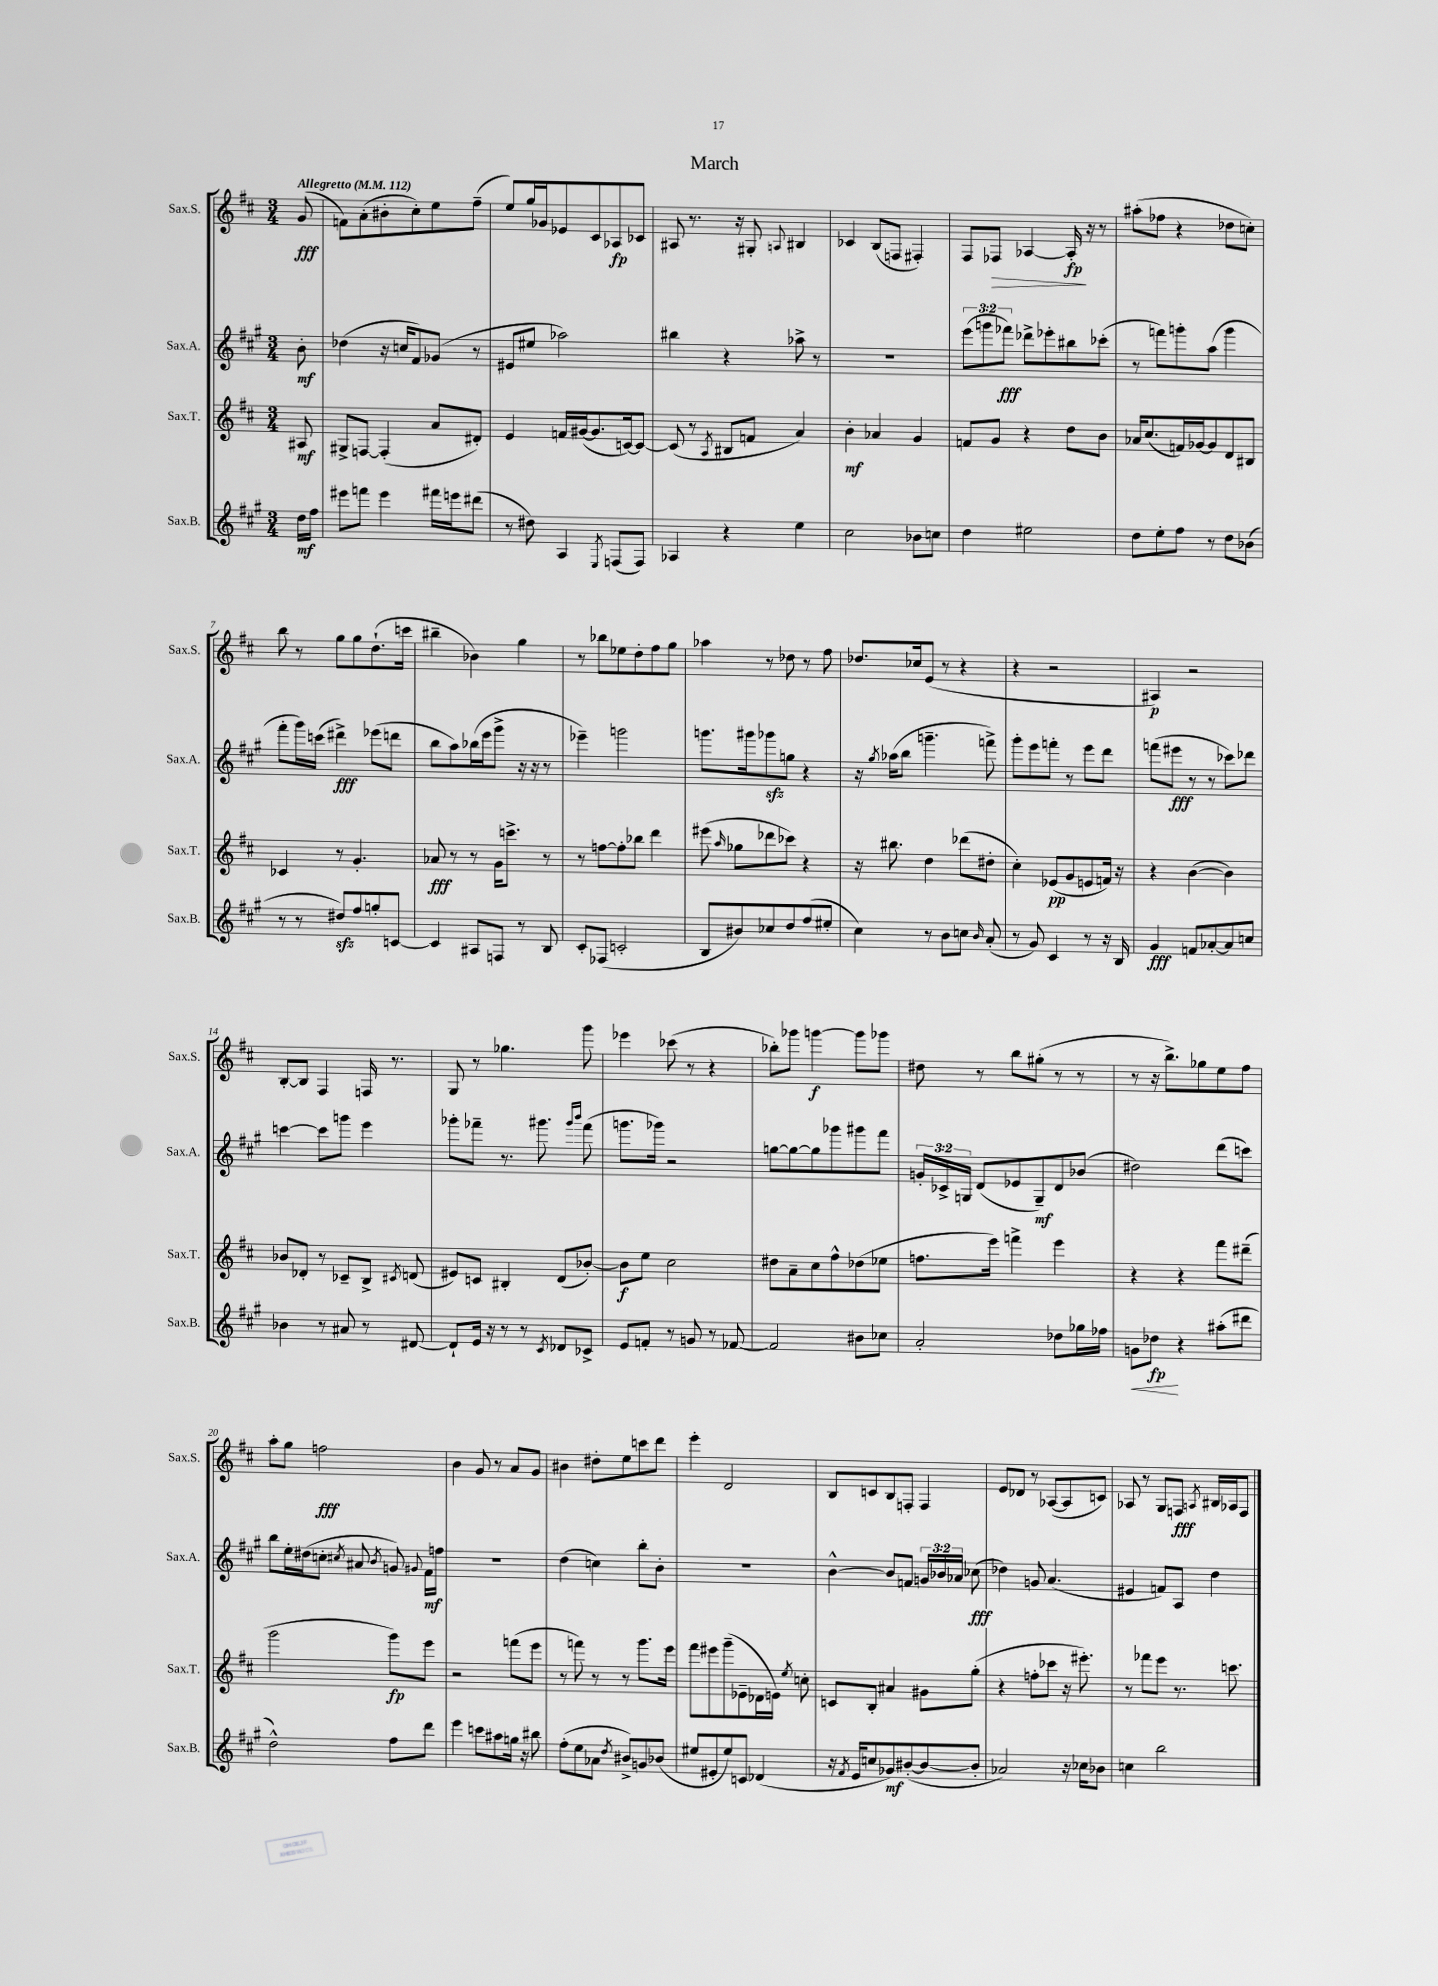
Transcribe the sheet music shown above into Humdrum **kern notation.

**kern	**kern	**kern	**kern
*staff4	*staff3	*staff2	*staff1
*clefG2	*clefG2	*clefG2	*clefG2
*k[f#c#g#]	*k[f#c#]	*k[f#c#g#]	*k[f#c#]
*M3/4	*M3/4	*M3/4	*M3/4
*MM112	*MM112	*MM112	*MM112
16dd\LL	8A#/	8b'\	(8g/
16ff#\JJ	.	.	.
=	=	=	=
8eee#\L	8G#^/L	(4dd-\	8f\L)
8fff\J	[8F/J	.	(8a'\
4eee#\	(4F'/]	16r	8b#'\
.	.	16cc/LK	.
.	.	8f#/)	8cc#'\)
16fff#\LL	8a/L	(8g-/J	8ee\
16eee\J	.	.	.
(8ddd#\J	8d#'/J)	8r	(8ff#~\J
=	=	=	=
8r	4e/	8e#/L	8ee/L)
8dd#\)	.	8ee#/J	16gg/L
.	.	.	16g-/J
4A/	16f/LL	2aa-\)	8e-/
.	([16g#/J	.	.
.	8.g#/]	.	8c#/
8qE/	.	.	.
(8F/L	.	.	8A-/
.	[16c/k)	.	.
8F/J)	8c/_J	.	8c-/J
=	=	=	=
4A-/	(8c/]	4bb#\	8A#/
.	8r	.	8.r
.	8qA/	.	.
4r	8B#/L	4r	.
.	.	.	16r
.	8f/J	.	8G#'/
.	.	.	8qqA/
4ee\	4a/)	8aa-^\	4B#/
.	.	8r	.
=	=	=	=
2cc#\	4b'\	2.r	4c-/
.	4a-/	.	(8B/L
.	.	.	8F/J
8b-\L	4g/	.	4F#'/)
8cc\J	.	.	.
=	=	=	=
4dd\	8f/L	(12eee\L	8F#/L
.	.	12ggg\	.
.	8g/J	.	8F-/J
.	.	12fff-\J)	.
2ee#\	4r	8ddd-^\L	[4A-/
.	.	8eee-'\	.
.	8dd\L	8bb#\	16A-'/]
.	.	.	16r
.	8b\J	(8ccc-'\J	8r
=	=	=	=
8dd\L	16a-/LK	8r	(8aa#'\L
.	(8.cc#/	.	.
8ee'\	.	8fff\L)	8ff-\J
8ff#\J	16f/L)	8ggg'\	4r
.	[16g-/J	.	.
8r	8g-/]	(8aa\J	.
8dd\L	8d/	4ggg\	8dd-\L
(8b-\J	8B#/J	.	8cc'\J)
=	=	=	=
8r	4c-/	8fff#'\L	8bb\
8r	.	16ggg#\L)	8r
.	.	(16ccc\JJ	.
8dd#/L)	8r	4ddd#^\)	8gg\L
8ff#/	4.g'/	.	8gg\
8gg'/	.	(8eee-\L	(8.dd`\
[8c/J	.	8ddd\J	.
.	.	.	16ccc\Jk
=	=	=	=
4c/]	8a-/	8bb\L	4bb#~\
.	8r	8aa\)	.
8A#/L	8r	(16bb-\L	4b-\)
.	.	16eee\J	.
8F/J	16g\LK	8ggg#^\J	.
.	8.ccc^\J	.	.
8r	.	16r	4gg\
.	.	16r	.
8B/	8r	8r	.
=	=	=	=
8c#'/L	8r	4eee-~\)	8r
(8F-/J	[8ff\L	.	8bb-\L
2c'/	8ff'\]	2ggg\	8ee-\
.	8bb-\J	.	8dd'\
.	4ddd\	.	8ff#\
.	.	.	8gg\J
=	=	=	=
8B/L	(8eee#\	8.ggg\L	4aa-\
.	16qqaa/	.	.
8b#/)	8gg-\L	.	.
.	.	16ggg#\k	.
8cc-/	8ddd-\	8ggg-\	8r
8dd/	8ccc-\J)	8gg\J	8dd-\
(8ff#/	4r	4r	8r
8ee#'/J	.	.	8ff#\
=	=	=	=
4cc#\)	16r	16r	8.dd-/L
.	.	8qgg#/	.
.	8.bb#\	(16aa-\LK	.
.	.	8bb\J	.
.	.	.	16cc-/k
8r	4dd\	4.ggg~\	(8e/J
8b\L	.	.	8r
8cc\J	(8ddd-\L	.	4r
16qqb/	.	.	.
(8a'/	8dd#'\J	8fff^\)	.
=	=	=	=
8r	4cc#'\)	8ggg#'\L	4r
8g#/)	.	8eee\	.
4c#/	(8e-/L	8fff'\J	2r
.	8g/	8r	.
8r	8e/	8eee\L	.
16r	16f/Jk)	8ddd\J	.
16B/	16r	.	.
=	=	=	=
4g#/	4r	(8fff\L	4A#/)
.	.	8eee#\J	.
8f/L	([4b\	8r	2r
[8a-'/	.	8r	.
8a-/]	4b\])	8ccc-\L)	.
8cc/J	.	8ddd-\J	.
=	=	=	=
4b-\	8b-/L	[4ccc\	[8B'/L
.	8d-'/J	.	8B/]J
8r	8r	8ccc\]L	4F#/
8a#/	8c-~/L	8ggg\J	.
8r	8B^/J	4eee\	16F/
.	.	.	8.r
.	8qc#/	.	.
[8d#/	(8d/	.	.
=	=	=	=
8d#`/]L	8e#/L)	8ggg-'\L	8G/
16e/Jk	8c/J	8fff-~\J	8r
16r	.	.	.
8r	4B#'/	8.r	4.gg-\
8r	.	.	.
.	.	8.ggg#\	.
8qc#/	.	.	.
8d-/L	(8d/L	.	.
.	.	16qqggg#/LL	.
.	.	16qqbbb/JJ	.
8c-^/J	[8b-'/J)	(8fff-\	8ggg\
=	=	=	=
8e/L	8b-\]L	8.ggg\L	4eee-\
8f'/J	8ee\J	.	.
.	.	16ggg-\Jk)	.
8r	2cc#\	2r	(8ccc-\
8g/	.	.	8r
8r	.	.	4r
[8f-/	.	.	.
=	=	=	=
2f-/]	8dd#\L	[8gg\L	8bb-'\L)
.	8a~\	8gg\_	8ggg-\J
.	8cc#\	8gg\]	[4ggg\
.	8ff#^^\	8ggg-\	.
8b#\L	(8dd-\	8ggg#\	8ggg\]L
8cc-\J	8ee-\J	8fff#\J	8ggg-\J
=	=	=	=
2a'/	8.ff\L	24g'/LL	8dd#\
.	.	24c-^/	.
.	.	24G/JJ	.
.	.	(8d/L	8r
.	16eee\Jk)	.	.
.	4fff^\	8e-/	8bb\L
.	.	8G~/)	(8gg#'\J
8dd-\L	4eee\	8d/	8r
16gg-\L	.	(8b-/J	8r
16ff-\JJ	.	.	.
=	=	=	=
8g\L	4r	2dd#\)	8r
8dd-\J	.	.	16r
.	.	.	8.bb^\L)
4r	4r	.	.
.	.	.	8gg-\
(8aa#'\L	8fff#\L	(8ddd\L	8ee\
8ddd#\J	(8ddd#~\J	8ccc\J)	8ff#\J
=	=	=	=
2dd^^\)	2ggg\	8bb\L	8aa'\L
.	.	16ee'\L	8gg\J
.	.	(16dd#\J	.
.	.	8cc'\J	2ff\
.	.	8qcc#/	.
.	.	8a#/	.
.	.	8qb/	.
8ff#\L	8ggg\L)	8g/)	.
.	.	8qqg#/	.
8ddd\J	8eee\J	16f#\LL	.
.	.	16ff\JJ	.
=	=	=	=
4eee\	2r	2.r	4b\
8ccc\L	.	.	8g/
8aa#\	.	.	8r
16gg\Jk	(8fff\L	.	8a/L
16r	.	.	.
8bb#\	8eee\J	.	8g/J
=	=	=	=
(8ff#'\L	8r	(4dd\	4b#\
8ee\	8fff\)	.	.
8a-\J	8r	4cc\)	8dd#'\L
8qdd/	.	.	.
8b#^/L)	8r	.	8ee\
8g/	8.ggg\L	8bb'\L	8ccc\
(8b-/J	.	8b'\J	8ddd\J
.	16eee\Jk	.	.
=	=	=	=
8ee#/L	8fff#\L	2.r	4eee'\
8e#'/	8eee#\	.	.
8ee#/)	(8ggg~\	.	2d/
8c/J	8e-~\	.	.
(4d-/	16d-\L	.	.
.	16e\JJ)	.	.
.	8qee/	.	.
.	8cc'\	.	.
=	=	=	=
16r	8c/L	[4b^^\	8B/L
8qf#/	.	.	.
16e/LK	.	.	.
8cc/	8B'/J	.	8c/
8g-/)	4a#/	8b/]L	8B/
([8b#'/	.	8f/J	8F'/J
8b#/_	8g#\L	24g/LL	4F/
.	.	24b-/	.
.	.	24a-/JJ	.
8b#'/]J	(8gg'\J	(8cc-\	.
=	=	=	=
2a-/)	4r	4dd-\)	8e/L
.	.	.	8d-/J
.	8ff'\L	8g/	8r
.	8ccc-\J	(4.a/	([8A-/L
16r	16r	.	8A-/]
16cc-\LK	8.eee#'\)	.	.
8b-\J	.	.	8c/J)
=	=	=	=
4cc\	8r	4e#/	8A-/
.	8fff-\L	.	8r
2bb\	8eee\J	8f/L)	8G/L
.	8.r	8A/J	8F/J
.	.	.	8qA/
.	.	4dd\	16B#/LL
.	8.ccc\	.	16A-/J
.	.	.	8F/J
==	==	==	==
*-	*-	*-	*-
